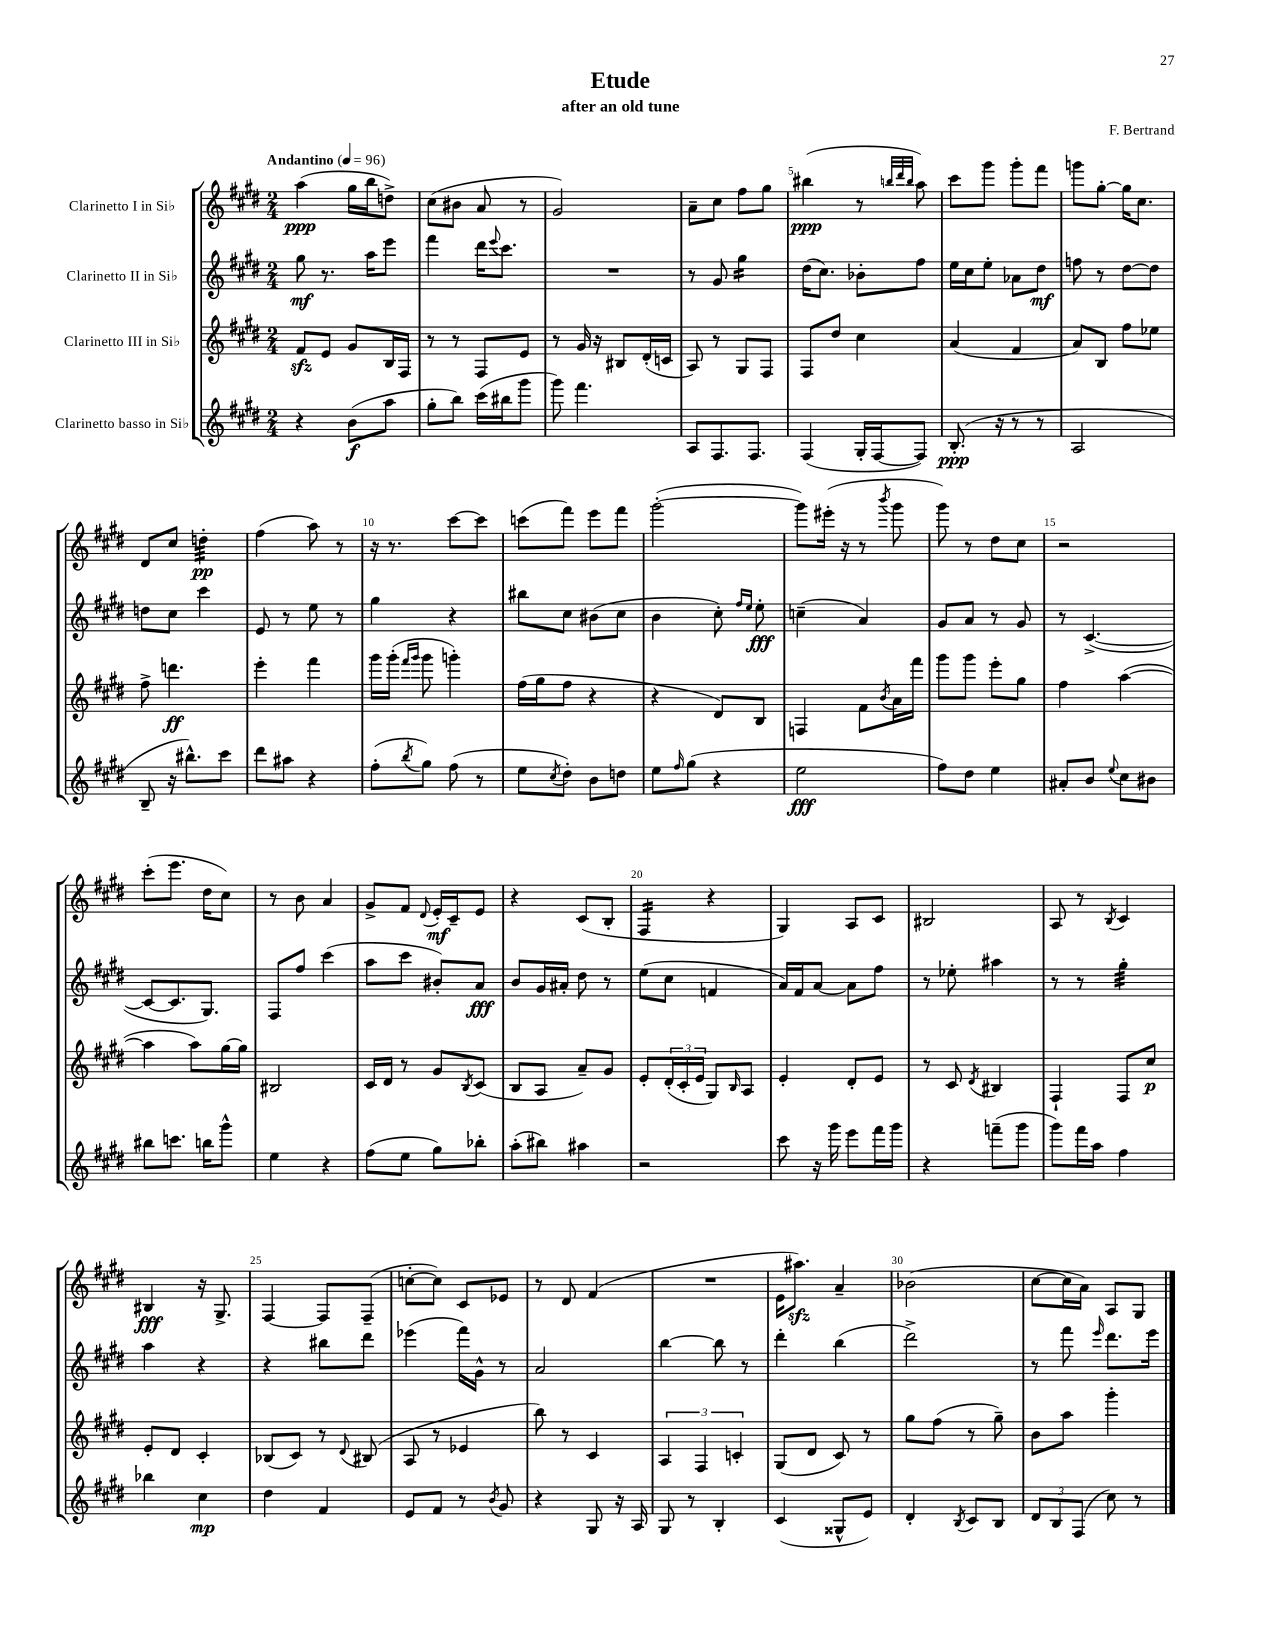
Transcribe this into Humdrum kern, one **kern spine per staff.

**kern	**kern	**kern	**kern
*staff4	*staff3	*staff2	*staff1
*clefG2	*clefG2	*clefG2	*clefG2
*k[f#c#g#d#]	*k[f#c#g#d#]	*k[f#c#g#d#]	*k[f#c#g#d#]
*M2/4	*M2/4	*M2/4	*M2/4
*MM96	*MM96	*MM96	*MM96
4r	8f#/L	8gg#\	(4aa\
.	8e/J	8.r	.
(8b\L	8g#/L	.	16gg#\LL
.	.	16aa\LK	16bb\J
8aa\J	16B/L	8eee\J	8dd^\J)
.	16F#/JJ	.	.
=	=	=	=
8gg#'\L	8r	4fff#\	(8cc#\L
8bb\J)	8r	.	8b#\J
(16ccc#\LL	8F#/L	16ddd#\LK	8a/
.	.	8qqeee/	.
16bb#\J	.	8.ccc#\J	.
8ggg#\J	8e/J	.	8r
=	=	=	=
8ggg#\)	8r	2r	2g#/)
4.fff#\	16g#/	.	.
.	16r	.	.
.	8B#/L	.	.
.	(16d#'/L	.	.
.	16c/JJ	.	.
=	=	=	=
8A/L	8A/)	8r	8a~\L
8.F#/	8r	8g#/	8cc#\J
.	8G#/L	4gg#\	8ff#\L
8.F#/J	.	.	.
.	8F#/J	.	8gg#\J
=	=	=	=
(4F#/	8F#/L	(16dd#\LK	(4bb#\
.	.	8.cc#\J)	.
.	8dd#/J	.	.
16G#'/LL	4cc#\	8b-'\L	8r
[16F#/J	.	.	.
.	.	.	32qqbb/LLL
.	.	.	32qqddd#/
.	.	.	32qqbb/JJJ
8F#/]J)	.	8ff#\J	8aa\)
=	=	=	=
(8.B'/	(4a/	16ee\LL	8ccc#\L
.	.	16cc#\J	.
.	.	8ee'\J	8ggg#\J
16r	.	.	.
8r	4f#/	8a-\L	8ggg#'\L
8r	.	8dd#\J	8fff#\J
=	=	=	=
2A/	8a/L)	8ff\	8ggg\L
.	8B/J	8r	[8gg#'\J
.	8ff#\L	[8dd#\L	16gg#\]LK
.	.	.	8.cc#\J
.	8ee-\J	8dd#\]J	.
=	=	=	=
8B~/	8ff#^\	8dd\L	8d#/L
16r	4.ddd\	8cc#\J	8cc#/J
8.bb#^^\L)	.	.	.
.	.	4ccc#\	4dd'\
8ccc#\J	.	.	.
=	=	=	=
8ddd#\L	4eee'\	8e/	(4ff#\
8aa#\J	.	8r	.
4r	4fff#\	8ee\	8aa\)
.	.	8r	8r
=	=	=	=
(8ff#'\L	16ggg#\LL	4gg#\	16r
.	(16ggg#'\JJ	.	8.r
.	16qqfff#/LL	.	.
8qbb/	16qqggg#/JJ	.	.
8gg#\J)	8ggg#\	.	.
(8ff#\	4ggg'\)	4r	[8ccc#\L
8r	.	.	8ccc#\]J
=	=	=	=
8ee\L	(16ff#\LL	8bb#\L	(8ccc\L
.	16gg#\J	.	.
8qcc#/	.	.	.
8dd#'\J)	8ff#\J	8cc#\J	8fff#\J)
8b\L	4r	(8b#\L	8eee\L
8dd\J	.	8cc#\J	8fff#\J
=	=	=	=
8ee\L	4r	4b\	([2ggg#'\
16qqff#/	.	.	.
(8gg#\J	.	.	.
4r	8d#/L)	8cc#'\)	.
.	.	16qqff#/LL	.
.	.	16qqee/JJ	.
.	8B/J	8ee'\	.
=	=	=	=
2ee\	4F/	(4cc~\	8ggg#\]L)
.	.	.	(16eee#'\Jk
.	.	.	16r
.	8f#\L	4a/)	8r
.	8qb/	.	8qbbb/
.	16a\L	.	8ggg#\
.	16fff#\JJ	.	.
=	=	=	=
8ff#\L)	8ggg#\L	8g#/L	8ggg#\)
8dd#\J	8ggg#\J	8a/J	8r
4ee\	8eee'\L	8r	8dd#\L
.	8gg#\J	8g#/	8cc#\J
=	=	=	=
8a#'/L	4ff#\	8r	2r
8b/J	.	([4.c#^/	.
8qqee/	.	.	.
8cc#\L	([4aa\	.	.
8b#\J	.	.	.
=	=	=	=
8bb#\L	4aa\]	8c#/_L	(8ccc#'\L
8.ccc\J	.	8.c#/]	8.eee\J
.	8aa\L)	.	.
16bb\LK	.	8.G#/J)	16dd#\LK
8ggg#^^\J	[16gg#\L	.	8cc#\J)
.	16gg#\]JJ	.	.
=	=	=	=
4ee\	2B#/	8F#/L	8r
.	.	8ff#/J	8b\
4r	.	(4ccc#\	4a/
=	=	=	=
(8ff#\L	16c#/LL	8aa\L	8g#^/L
.	16d#/JJ	.	.
8ee\J	8r	8ccc#\J	8f#/J
.	.	.	8qqd#/
8gg#\L)	8g#/L	8b#'/L)	16e'/LL
.	.	.	16c#~/J
.	8qB/	.	.
8bb-'\J	(8c#/J	8a/J	8e/J
=	=	=	=
(8aa'\L	8B/L	8b/L	4r
8bb#\J)	8A/J	16g#/L	.
.	.	16a#'/JJ	.
4aa#\	8a~/L)	8dd#\	(8c#/L
.	8g#/J	8r	8B'/J
=	=	=	=
2r	8e'/L	(8ee\L	4F#/
.	(24d#'/L	8cc#\J	.
.	24c#'/	.	.
.	24e/JJ	.	.
.	8G#/L)	4f/	4r
.	16qqB/	.	.
.	8A/J	.	.
=	=	=	=
8ccc#\	4e'/	16a/LL)	4G#/)
.	.	16f#/J	.
16r	.	[8a/J	.
16ggg#\	.	.	.
8eee\L	8d#'/L	8a\]L	8A/L
16fff#\L	8e/J	8ff#\J	8c#/J
16ggg#\JJ	.	.	.
=	=	=	=
4r	8r	8r	2B#/
.	8c#/	8ee-'\	.
.	8qd#/	.	.
(8fff~\L	4B#/	4aa#\	.
8ggg#\J	.	.	.
=	=	=	=
8ggg#\L)	4F#`/	8r	8A/
16fff#\L	.	8r	8r
16aa\JJ	.	.	.
.	.	.	8qB/
4ff#\	8F#/L	4gg#'\	4c#/
.	8cc#/J	.	.
=	=	=	=
4bb-\	8e'/L	4aa\	4B#/
.	8d#/J	.	.
4cc#\	4c#'/	4r	16r
.	.	.	8.G#^/
=	=	=	=
4dd#\	(8B-/L	4r	[4F#/
.	8c#/J)	.	.
4f#/	8r	8bb#\L	8F#/]L
.	8qqd#/	.	.
.	(8B#/	8ddd#\J	(8F#~/J
=	=	=	=
8e/L	8A/	(4eee-\	[8cc'\L
8f#/J	8r	.	8cc\]J)
8r	4e-/	16fff#\LL)	8c#/L
.	.	16g#^^\JJ	.
8qb/	.	.	.
8g#/	.	8r	8e-/J
=	=	=	=
4r	8bb\)	2a/	8r
.	8r	.	8d#/
8G#/	4c#/	.	(4f#/
16r	.	.	.
16A/	.	.	.
=	=	=	=
8G#/	6A/	[4bb\	2r
8r	.	.	.
.	6F#/	.	.
4B'/	.	8bb\]	.
.	6c'/	.	.
.	.	8r	.
=	=	=	=
(4c#/	(8G#/L	4ddd#'\	16e\LK
.	.	.	8.aa#\J)
.	8d#/J	.	.
8G##^^/L	8c#/)	(4bb\	4a~/
8e/J)	8r	.	.
=	=	=	=
4d#'/	8gg#\L	2ddd#^\)	(2b-\
.	(8ff#\J	.	.
8qB/	.	.	.
8c#/L	8r	.	.
8B/J	8gg#~\)	.	.
=	=	=	=
12d#/L	8b\L	8r	[8cc#\L
12B/	.	.	.
.	8aa\J	8fff#\	16cc#\]L
(12F#/J	.	.	.
.	.	.	16a\JJ)
.	.	16qqeee/	.
8cc#\)	4ggg#'\	8.ddd#\L	8A/L
8r	.	.	8G#/J
.	.	16eee\Jk	.
==	==	==	==
*-	*-	*-	*-
